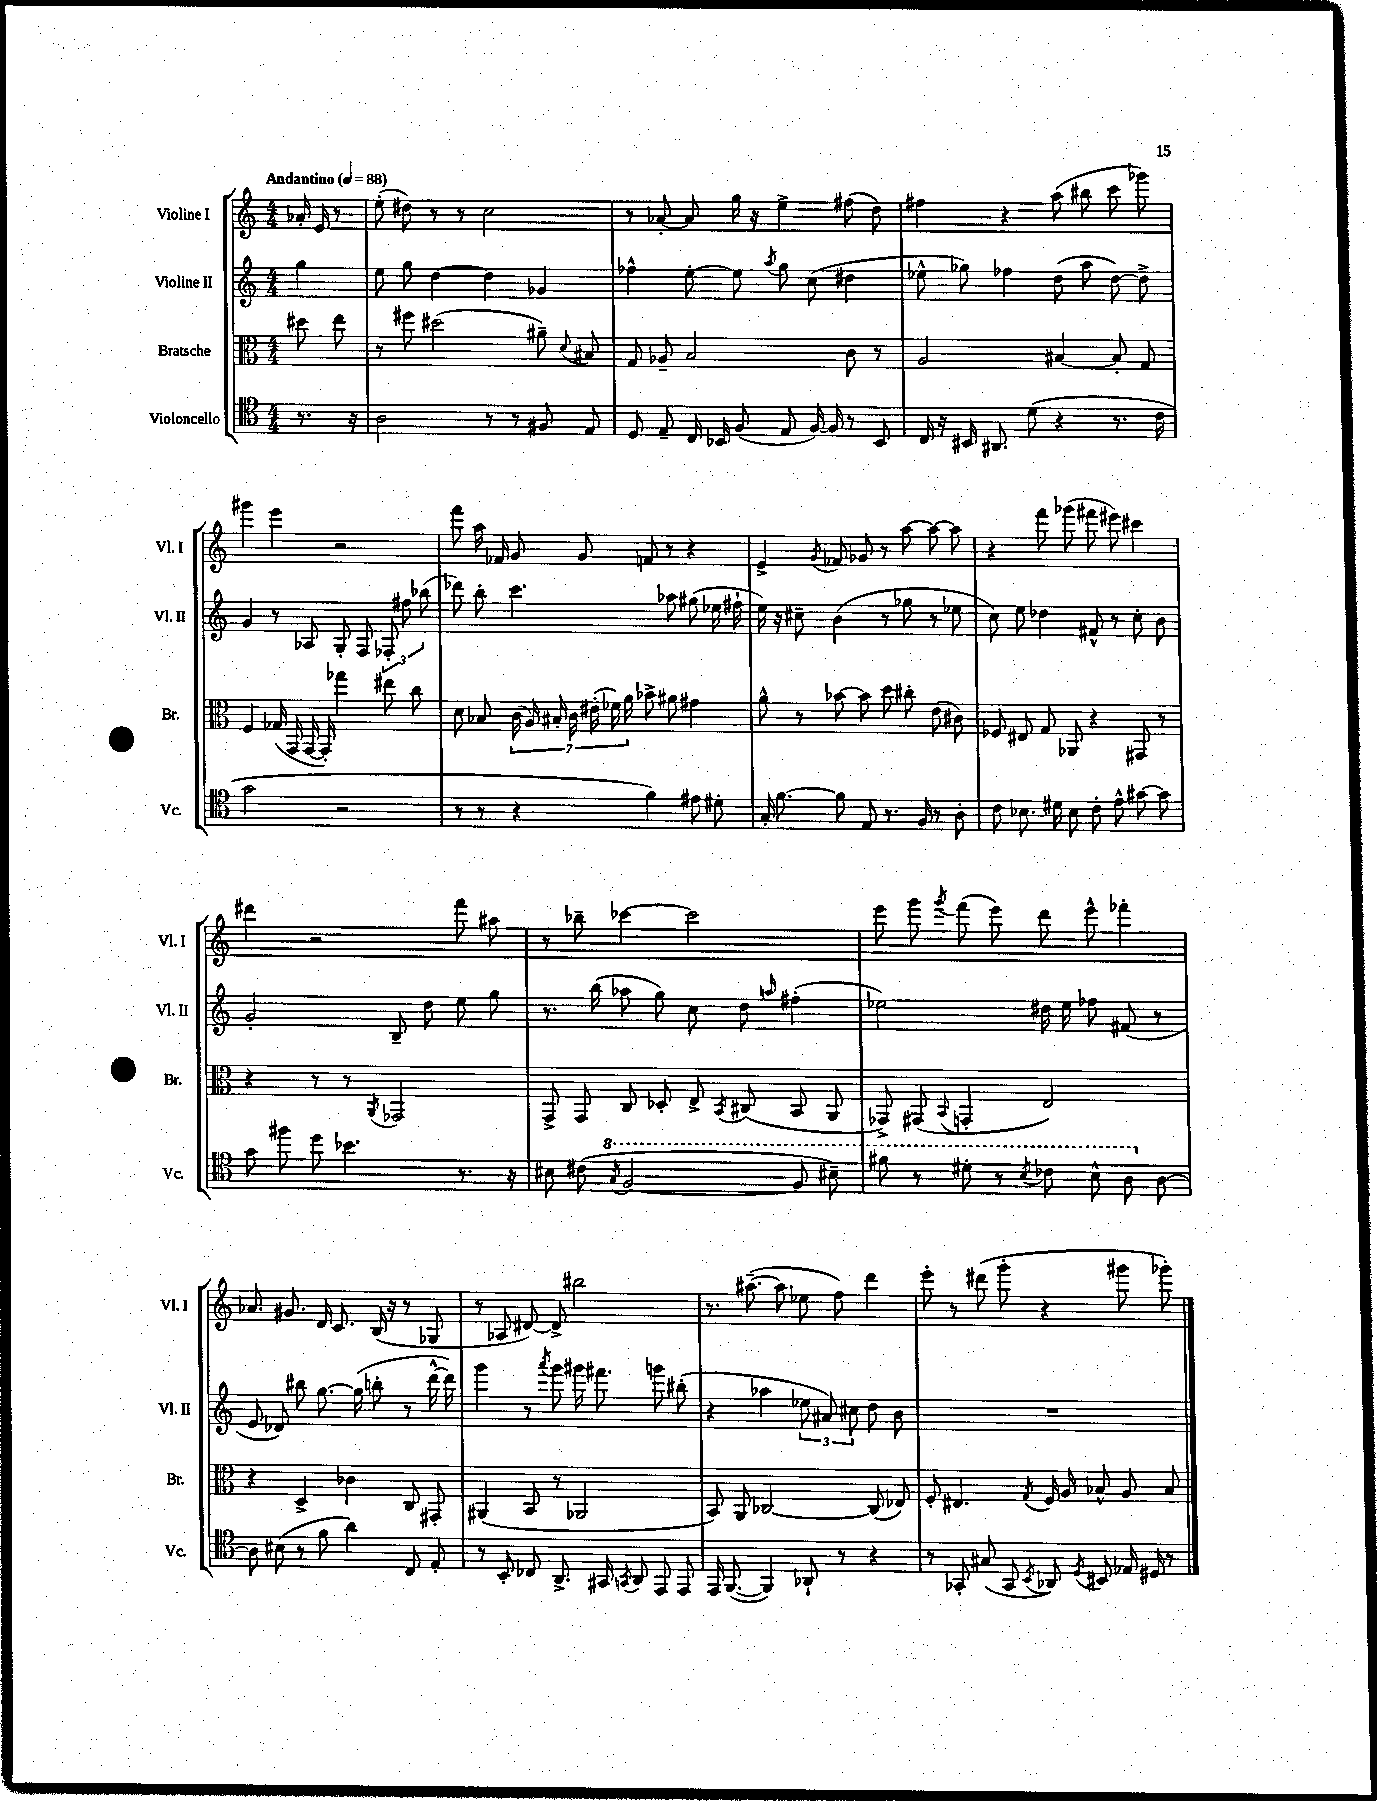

**kern	**kern	**kern	**kern
*staff4	*staff3	*staff2	*staff1
*clefC4	*clefC3	*clefG2	*clefG2
*k[]	*k[]	*k[]	*k[]
*M4/4	*M4/4	*M4/4	*M4/4
*MM88	*MM88	*MM88	*MM88
8.r	8dd#\	4gg\	16a-'/
.	.	.	16e/
.	8ee\	.	8r
16r	.	.	.
=	=	=	=
2A\	8r	8ee\	(8ee'\
.	8ff#\	8gg\	8dd#\)
.	(2dd#\	[4dd\	8r
.	.	.	8r
8r	.	4dd\]	2cc\
8r	.	.	.
8F#/	8a#~\)	4g-/	.
.	8qqd/	.	.
8E/	8B#/	.	.
=	=	=	=
8D/	8G/	4ff-^^\	8r
8E~/	8A-~/	.	[8a-'/
16C/	2B/	[8ee'\	8a-/]
16BB-/	.	.	.
(8F/	.	8ee\]	16gg\
.	.	.	16r
.	.	8qaa/	.
8E/	.	8gg\	4ee^\
[16F/)	.	(8cc\	.
16F/]	.	.	.
8r	8c\	4dd#\	(8ff#\
8BB-/	8r	.	8dd\)
=	=	=	=
16C/	2A/	8ee-^^\	4ff#\
16r	.	.	.
16BB#/	.	8gg-\)	.
8.AA#/	.	.	.
.	.	4ff-\	4r
(8d\	.	.	.
4r	[4B#/	(8dd\	(8aa\
.	.	8aa\	8bb#\
8.r	8B#'/]	[8dd\)	8ccc\
.	8G/	8dd^\]	8ggg-\)
16c\	.	.	.
=	=	=	=
2g\	4F/	4g/	4ggg#\
.	(16G-/	8r	4eee\
.	16GG/	.	.
.	[16GG/	8A-/	.
.	16GG'/])	.	.
2r	4gg-\	8G'/	2r
.	.	8F/	.
.	8ee#\	12F-'/	.
.	.	12ff#\	.
.	8cc\	.	.
.	.	(12bb-\	.
=	=	=	=
8r	8d\	8ddd-\)	8fff\
8r	8B-/	8bb'\	16aa\
.	.	.	16f-/
4r	(28c\	4.ccc\	8g/
.	28A/)	.	.
.	28B#'/	.	.
.	28c\	.	.
.	.	.	8g/
.	(28e#'\	.	.
.	28f-\)	.	.
.	28a\	.	.
4f\)	8b-^\	.	8f/
.	8a#\	8aa-\	8r
8e#\	4g#\	(8gg#\	4r
8d#'\	.	16ee-\	.
.	.	16ff#`\	.
=	=	=	=
16G'/	8a^^\	16ee\)	4e^/
[8.f\	.	16r	.
.	8r	8cc#~\	.
.	.	.	8qg/
8f\]	[8b-\	(4b\	8f-/
8E/	8b-\]	.	8g-/
8.r	8dd\	8r	8r
.	8cc#'\	8gg-\	[8aa\
16F/	.	.	.
8r	(8e\	8r	8aa\_
8A'\	8c#\)	8ee-\	8aa\]
=	=	=	=
8c\	8F-/	8cc\)	4r
8.B-\	8E#/	8ee\	.
.	8G/	4dd-\	8fff\
16d#\	.	.	.
8B-\	8AA-/	.	(8ggg-\
8c'\	4r	8f#^^/	8fff#\
8e^^\	.	8r	8eee#\)
[8g#\	8GG#/	8cc'\	4ccc#\
8g#\]	8r	8b\	.
=	=	=	=
8g\	4r	2g'/	4ddd#\
8ff#\	.	.	.
8dd\	8r	.	2r
4.b-\	8r	.	.
.	8qAA/	.	.
.	2GG-/	8B~/	.
.	.	8dd\	.
8.r	.	8ee\	8fff\
.	.	8gg\	8aa#\
16r	.	.	.
=	=	=	=
8B#\	8GG^/	8.r	8r
(8c#\	8GG/	.	8bb-~\
.	.	(16bb\	.
8qg/	.	.	.
[2f/	8C/	8aa-\	[4ccc-\
.	8D-'/	8gg\)	.
.	8E^/	8cc\	2ccc-\]
.	8qBB/	.	.
.	(8C#/	8dd\	.
.	.	16qqaa/	.
8f/]	8BB/	(4ff#'\	.
8b#~\)	8AA/	.	.
=	=	=	=
8ff#\	8GG-^/)	2ee-\)	8eee\
8r	(8GG#/	.	8ggg\
.	8qqBB/	.	8qggg/
8dd#'\	4GG'/	.	(8fff\
8r	.	.	8eee\)
8qb/	.	.	.
8cc-\	2E/)	16dd#\	8ddd\
.	.	16ee-\	.
8b^^\	.	8ff-\	8eee^^\
8a\	.	(8f#/	4fff-'\
[8A\	.	8r	.
=	=	=	=
8A\]	4r	8e/	8.a-/
(8B#\	.	8d-/)	.
.	.	.	8.g#/
8r	4D^/	8bb#\	.
8f\	.	[8.gg\	16d/
.	.	.	8.c/
4a\)	4c-\	.	.
.	.	(16gg\]	.
.	.	8bb'\	(16B/
.	.	.	16r
8C/	8C/	8r	8r
8E'/	8GG#'/	[16ddd^^\	8G-/
.	.	16ddd\])	.
=	=	=	=
8r	(4AA#/	4ggg\	8r
8BB'/	.	.	8A-/
8C-/	8BB/	8r	[8d#/)
.	.	8qaaa/	.
8.AA^/	8r	8ggg\	8d#^/]
.	2AA-/	16ggg#\	2bb#\
16GG#/	.	8.fff#\	.
8qGG/	.	.	.
8AA/	.	.	.
8EE/	.	8ggg\	.
8EE/	.	(8bb#'\	.
=	=	=	=
16EE/	8BB/)	4r	8.r
([8.FF/	.	.	.
.	8AA/	.	.
.	.	.	([8.aa#~\
4FF/])	[2C-/	4aa-\	.
.	.	.	8aa#\]
8AA-`/	.	12ee-\	8ee-\
.	.	12a#/)	.
8r	.	.	8ff\)
.	.	12cc#\	.
4r	(8C-/]	8dd\	4ddd\
.	8E-/)	8b\	.
=	=	=	=
8r	8F'/	1r	8eee'\
8GG-'/	4.E#/	.	8r
(8G#/	.	.	(8ddd#\
8GG-/	.	.	8ggg'\
8qBB/	8qG/	.	.
8AA-/)	16F/	.	4r
.	16A/	.	.
8qD/	.	.	.
8BB#/	8B-^^/	.	.
16E-/	8A/	.	8ggg#\
16D#/	.	.	.
8r	8B-/	.	8ggg-'\)
==	==	==	==
*-	*-	*-	*-
